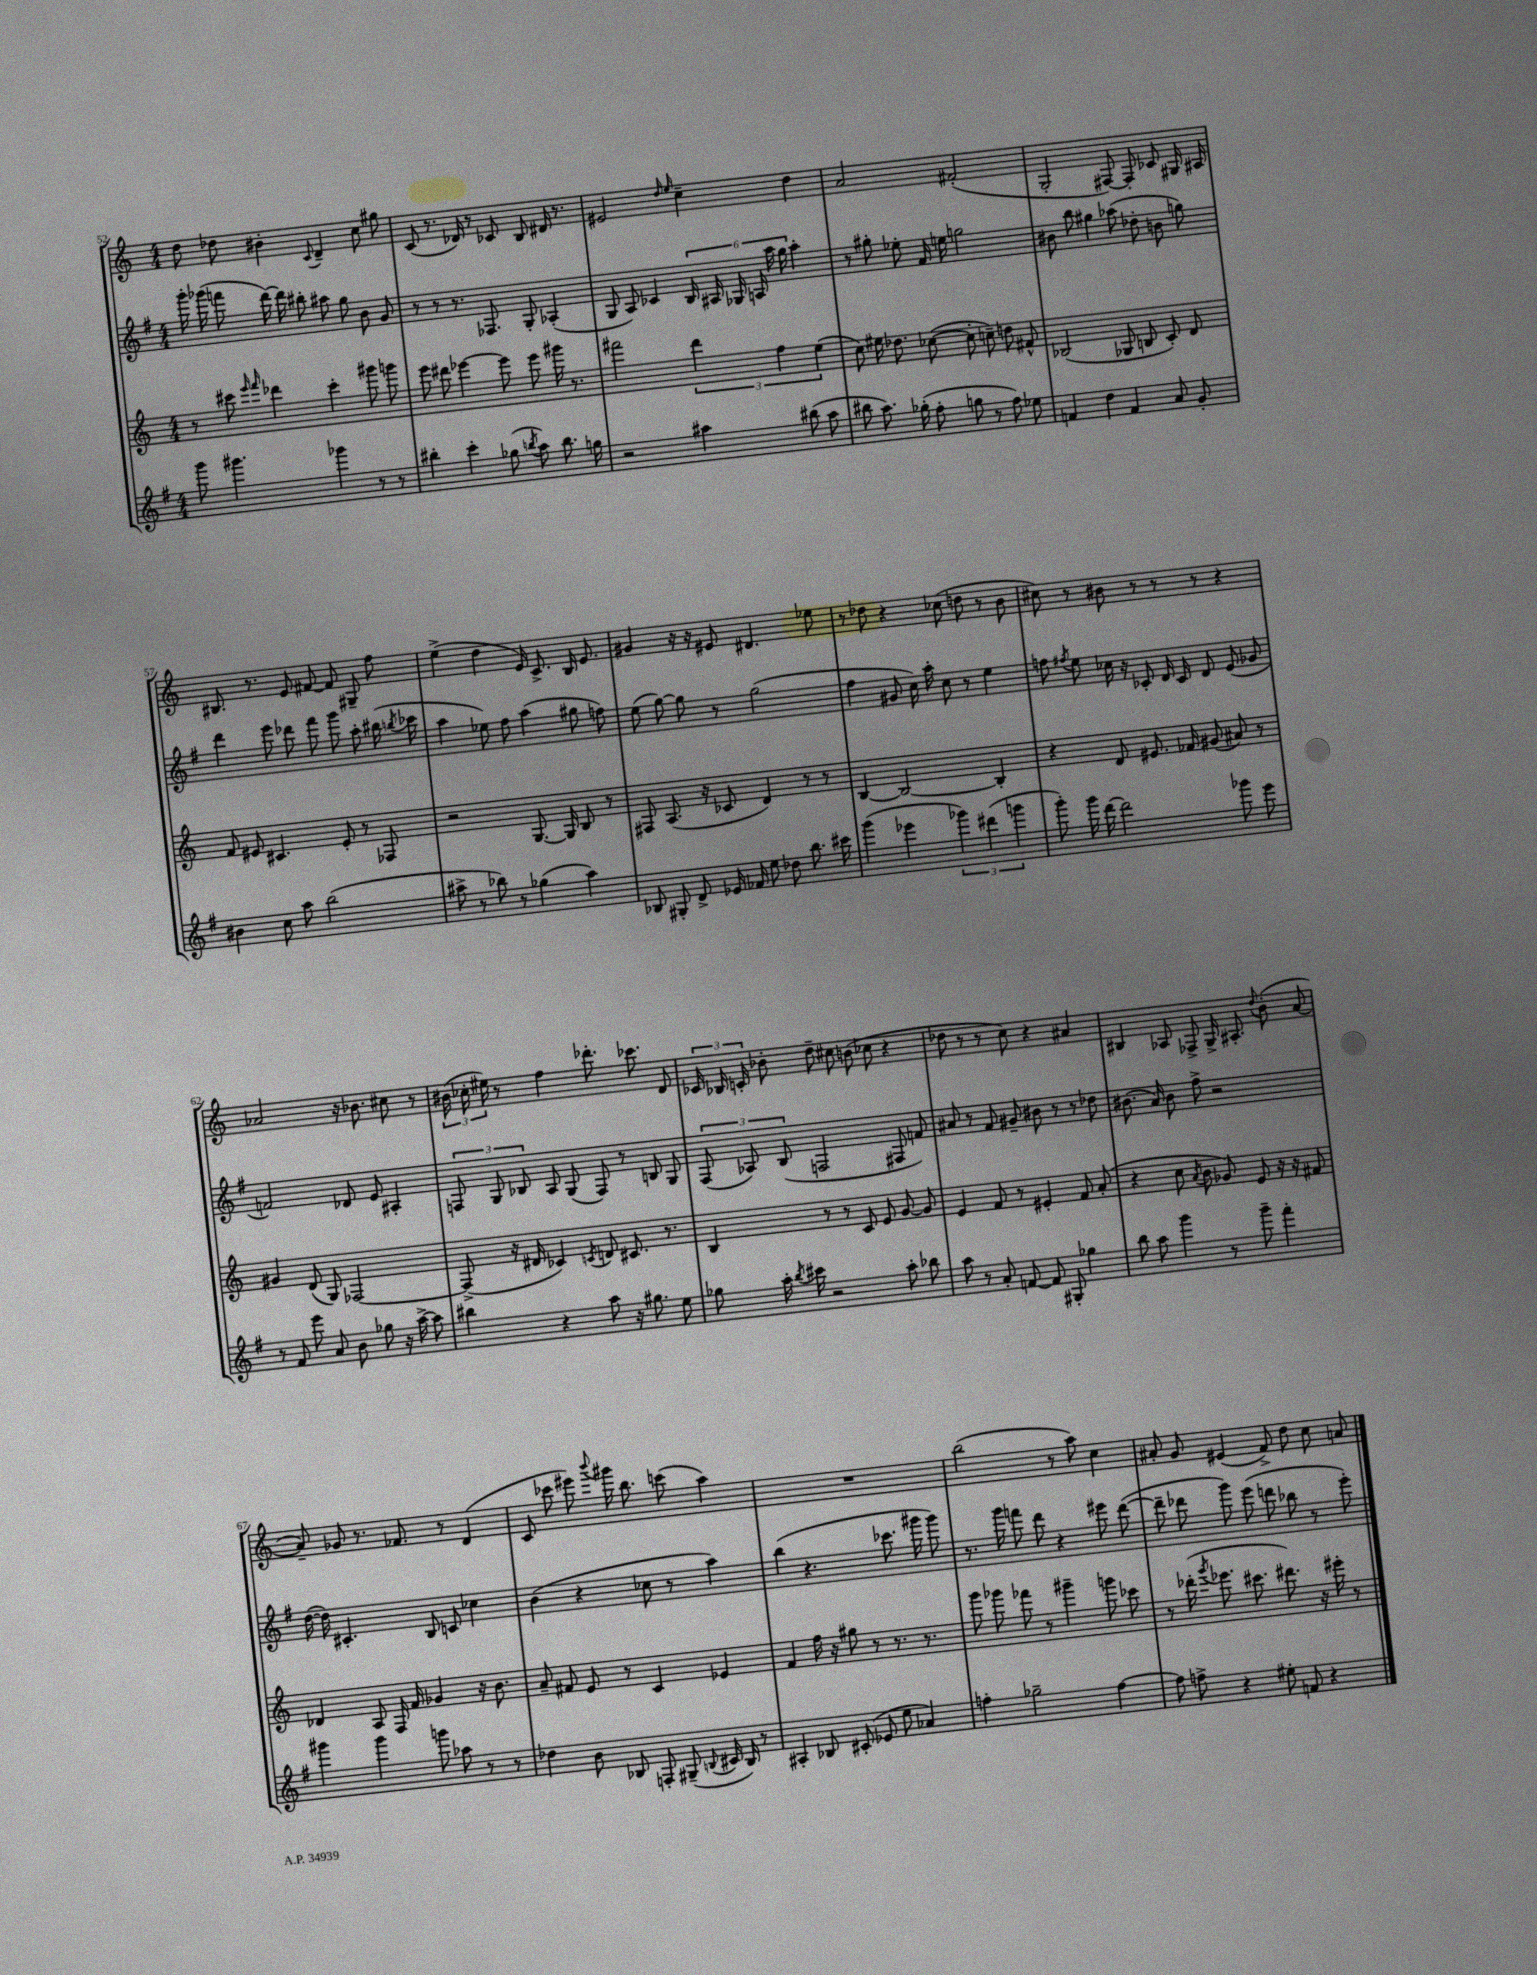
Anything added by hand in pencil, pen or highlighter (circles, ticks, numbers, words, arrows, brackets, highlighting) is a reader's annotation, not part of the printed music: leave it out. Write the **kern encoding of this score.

**kern	**kern	**kern	**kern
*part4	*part3	*part2	*part1
*staff4	*staff3	*staff2	*staff1
*clefG2	*clefG2	*clefG2	*clefG2
*k[f#]	*k[]	*k[f#]	*k[]
*M4/4	*M4/4	*M4/4	*M4/4
=52	=52	=52	=52
8ggg\	8r	16ggg'\	8dd\
.	.	(16ggg-X\	.
4.ggg#X\	8ccc#X\	8fffn\	8dd-X\
.	16qqeee/	.	.
.	16qqfff/	.	.
.	4ddd-X\	[16ddd\)	4b#X'\
.	.	16ddd\]	.
.	.	8bb#X'\	.
.	.	.	8qqc/
4ggg-X\	4ccc#'\	8aa#X\	4d~/
.	.	8gg\	.
8r	8ggg#X\	8b\	8cc\
8r	8gggn\	8g/	8gg#X\
=53	=53	=53	=53
4bb#X'\	8eee\	8r	(8c/
.	8ddd#X\	8r	8.r
4ccc'\	[4eee-X\	8.r	.
.	.	.	16d-X/)
.	.	.	8r
.	.	8.F-X/	.
(8gg-X\	8eee-\]	.	8c-X/
8qbbn/	.	.	.
8aa\)	8eee-\	8G'/	8B/
8.bb\	16ggg#X\	(4A-X'/	16d#X/
.	8.r	.	8.r
16ggn\	.	.	.
=54	=54	=54	=54
2r	2fff#X\	8G/	2e#X/
.	.	8A/)	.
.	.	4c-X/	.
.	.	.	16qqdd/
.	.	.	16qqee/
4aa#X\	6ddd\	24B/	4cc~\
.	.	24A#X/	.
.	.	24G-X/	.
.	.	24An/	.
.	6ff\	24aa\	.
.	.	24gg\	.
(8bb#X\	.	4aa'\	4dd\
.	(6ee\	.	.
8aa#\	.	.	.
=55	=55	=55	=55
8bb#X\	8cc\)	8r	2a/
8.aa\)	16ee#X\	8gg#X'\	.
.	8.dd-X\	.	.
.	.	8ee-X'\	.
(16gg-X'\	.	.	.
8ff#'\	([8cc-X\	16f#/	.
.	.	16een\	.
8ggn\	8cc-'\]	2ggn\	(2f#X'/
8r	8ccn~\)	.	.
8ff#\)	8ddn\	.	.
8ee-X\	8f#X^^/	.	.
=56	=56	=56	=56
4fn/	(2B-X/	8b#X\	2G'/
.	.	8bb\	.
4dd\	.	4gg#X\	.
4f/	8G-X/	(8aa-X\	[8F#X/)
.	8Bn/	8dd-X'\	8F#'/]
8a/	8c'/)	8bn\	8c-X/
8g'/	8d/	8ggn\)	16G#X/
.	.	.	16A#X/
!!LO:LB:g=z
=57	=57	=57	=57
4b#X\	8f/	4ddd\	8.B#X/
.	8e#X/	.	.
.	.	.	8.r
8cc\	4.c#X/	8eee\	.
8aa\	.	8ddd-X\	8e/
(2bb\	.	8fff#\	[8f#X/
.	8e#'/	8ggg\	8f#/]
.	8r	8aa'\	8G#X~/
.	8F-X/	(16bb#X\	8ff\
.	.	8qbbn/	.
.	.	16ccc-X\	.
=58	=58	=58	=58
8aa#X^\	2r	4aa\	(4ee^\
8r	.	.	.
8bb-X\)	.	8ee-X\)	4dd\
8r	.	8ff#\	.
(4gg-X\	[8.G/	(4aa\	16e/)
.	.	.	8.c^/
.	16G/]	.	.
4aa#\)	8B/	8gg#X\	16B/
.	.	.	8.e/
.	8r	8ffn\)	.
=59	=59	=59	=59
8B-X/	8F#X/	(8ee\	4g#X/
8G#X'/	(8.A/	[8gg\)	.
8d^/	.	8gg\]	16r
.	16r	.	16r
16e-X/	8c-X/	8r	8e#X/
16f-X/	.	.	.
8ee\	4d/)	(2gg\	4.d#X/
8dd-X\	.	.	.
8.bb\	8r	.	.
.	8r	.	8ee-X\
16ccc#X\	.	.	.
=60	=60	=60	=60
(4ggg\	[4B/	4ff#\	8r
.	.	.	8dd-X\
4eee-X\	2B/_	8g#X/	4r
.	.	16cc\)	.
.	.	16aa'\	.
6ggg-X\)	.	8cc\	(8cc-X\
.	.	8r	8ddn\
(6ddd#X\	.	.	.
.	4B'/]	4ee\	8r
6gggn\	.	.	.
.	.	.	8b\
=61	=61	=61	=61
8ggg'\)	4r	8ffn\	8cc#X\)
.	.	8qff#X/	.
16ggg\	.	8ee\	8r
[16ddd\	.	.	.
2ddd\]	8d/	16cc-X\	8b#X\
.	.	16r	.
.	8.e#X/	8c-X'/	8r
.	.	16d/	8r
.	16f-X/	16c-/	.
.	(8g#X/	8d/	8r
8ggg-X\	8a#X/)	(8e/	4r
8eee\	8r	8g-X/	.
!!LO:LB:g=z
=62	=62	=62	=62
8r	4g#X/	2fn/)	2a-X/
8f#/	.	.	.
8eee\	(8d/	.	.
8a/	8G/)	.	.
8b\	[2F-X/	8d-X/	16r
.	.	.	8.b-X\
8gg-X\	.	8e/	.
16r	.	4A#X'/	8cc#X\
[16aa^\	.	.	.
8aa\]	.	.	8r
=63	=63	=63	=63
4bb#X\	(8F-^/]	12Fn/	(24b#X\
.	.	.	24cc-X'\
.	.	12G/	24ee#X\)
.	16r	.	8r
.	.	12B-X/	.
.	16d#X/	.	.
4r	4c-X/)	8A/	4ff\
.	.	(8G/	.
.	8qcn/	.	.
8aa\	8dn/	8F/)	8.ddd-X'\
16r	8.c#X/	8r	.
8.gg#X\	.	.	8.ccc-X\
.	.	8Bn/	.
.	8.r	.	.
8ee\	.	8G/	8d/
=64	=64	=64	=64
8gg-X\	4B/	(12F#/	24c-X/
.	.	.	24B-X/
.	.	12A-X/)	24cn'/
16aa'\	.	.	8b-X'\
.	.	(12B/	.
8qbb/	.	.	.
16ccc#X\	.	.	.
2r	8r	2Fn/	8dd~\
.	8r	.	8cc#X\
.	8c/	.	(8bn\
.	8e/	.	8cc-X\
8aa'\	[8g/	8F#X/	4r
8bb-X\	8g/]	8fn/)	.
=65	=65	=65	=65
8aa\	4e/	8a#X/	8dd-X\
8r	.	8r	8r
8a'/	8f/	8f#/	8r
[8fn/	8r	8g#X~/	8cc\)
8f/]	4e#X'/	8b#X\	4r
8G#X'/	.	8r	.
4gg-X\	8f/	8r	4a#X/
.	(8a'/	8dd-X\	.
=66	=66	=66	=66
8bb\	4r	(8.b#X\	4B#X/
8aa\	.	.	.
.	.	16a/)	.
4ggg\	8cc\	8b#\	8A-X/
.	8qa/	.	.
.	8b\	8ff#^\	8F-X^/
8r	8g-X/)	2r	16G^/
.	.	.	8.A#X'/
8ggg~\	8e/	.	.
.	.	.	8qqdd/
4fff#'\	16r	.	(8b'\
.	16r	.	.
.	8f#X/	.	[8a/
!!LO:LB:g=z
=67	=67	=67	=67
4ggg#X\	4d-X/	([16dd\	8a~/])
.	.	16dd\])	.
.	.	4.c#X'/	8g-X/
4ggg#\	8A/	.	8.r
.	16F/	.	.
.	16f/	.	8.f-X/
8gggn\	4g-X/	8B/	.
8aa-X\	.	8cn/	8r
8r	16r	4cc-X\	(4d/
.	8.b\	.	.
8r	.	.	.
=68	=68	=68	=68
4dd-X\	8a~/	(4b\	8c/
.	8f#X/	.	8ccc-X\
8b\	8e/	4r	8eee#X\)
.	.	.	8qqbbb/
8B-X/	8r	.	16ggg#X\
.	.	.	8.bb\
8Fn'/	4c/	8cc-X\	.
(8G#X~/	.	8r	(8cccn\
8qqBn/	.	.	.
16c#X/	4e-X/	4aa\)	4aa\)
16B/)	.	.	.
8r	.	.	.
=69	=69	=69	=69
4A#X'/	4f/	(4bb\	1r
8B-X/	16ff\	4.r	.
.	16r	.	.
(8c#X'/	8gg#X\	.	.
8e-X/	8r	.	.
8ee\	8.r	8.ccc-X\	.
4a-X/)	.	.	.
.	8.r	16ggg#X\	.
.	.	8ggg#\)	.
=70	=70	=70	=70
4ffn'\	8ggg\	8.r	(2bb\
.	8ggg-X\	.	.
.	.	16ggg\	.
2gg-X~\	8fff-X\	8fffn\	.
.	8r	8ddd\	.
.	4ggg#X~\	4r	8r
.	.	.	8aa\)
[4ff\	8gggn\	8eee#X\	4cc\
.	8ccc-X\	([8ddd\	.
=71	=71	=71	=71
8ff\]	8r	8ddd~\]	8a#X'/
8ffn^\	(16ddd-X'\	8ddd-X\	8g/
.	8qggg/	.	.
.	8.eee-X\	.	.
4r	.	8ggg\)	(4e#X/
.	8.ccc#X\	(8eee\	.
8ee#X'\	.	8dddn\	8f^/)
.	8.ddd#X\)	.	.
8fn/	.	8bb-X\	8dd\
4r	16r	8r	8cc\
.	16eee#X'\	.	.
.	8r	8eee'\)	8an/
==	==	==	==
*-	*-	*-	*-
